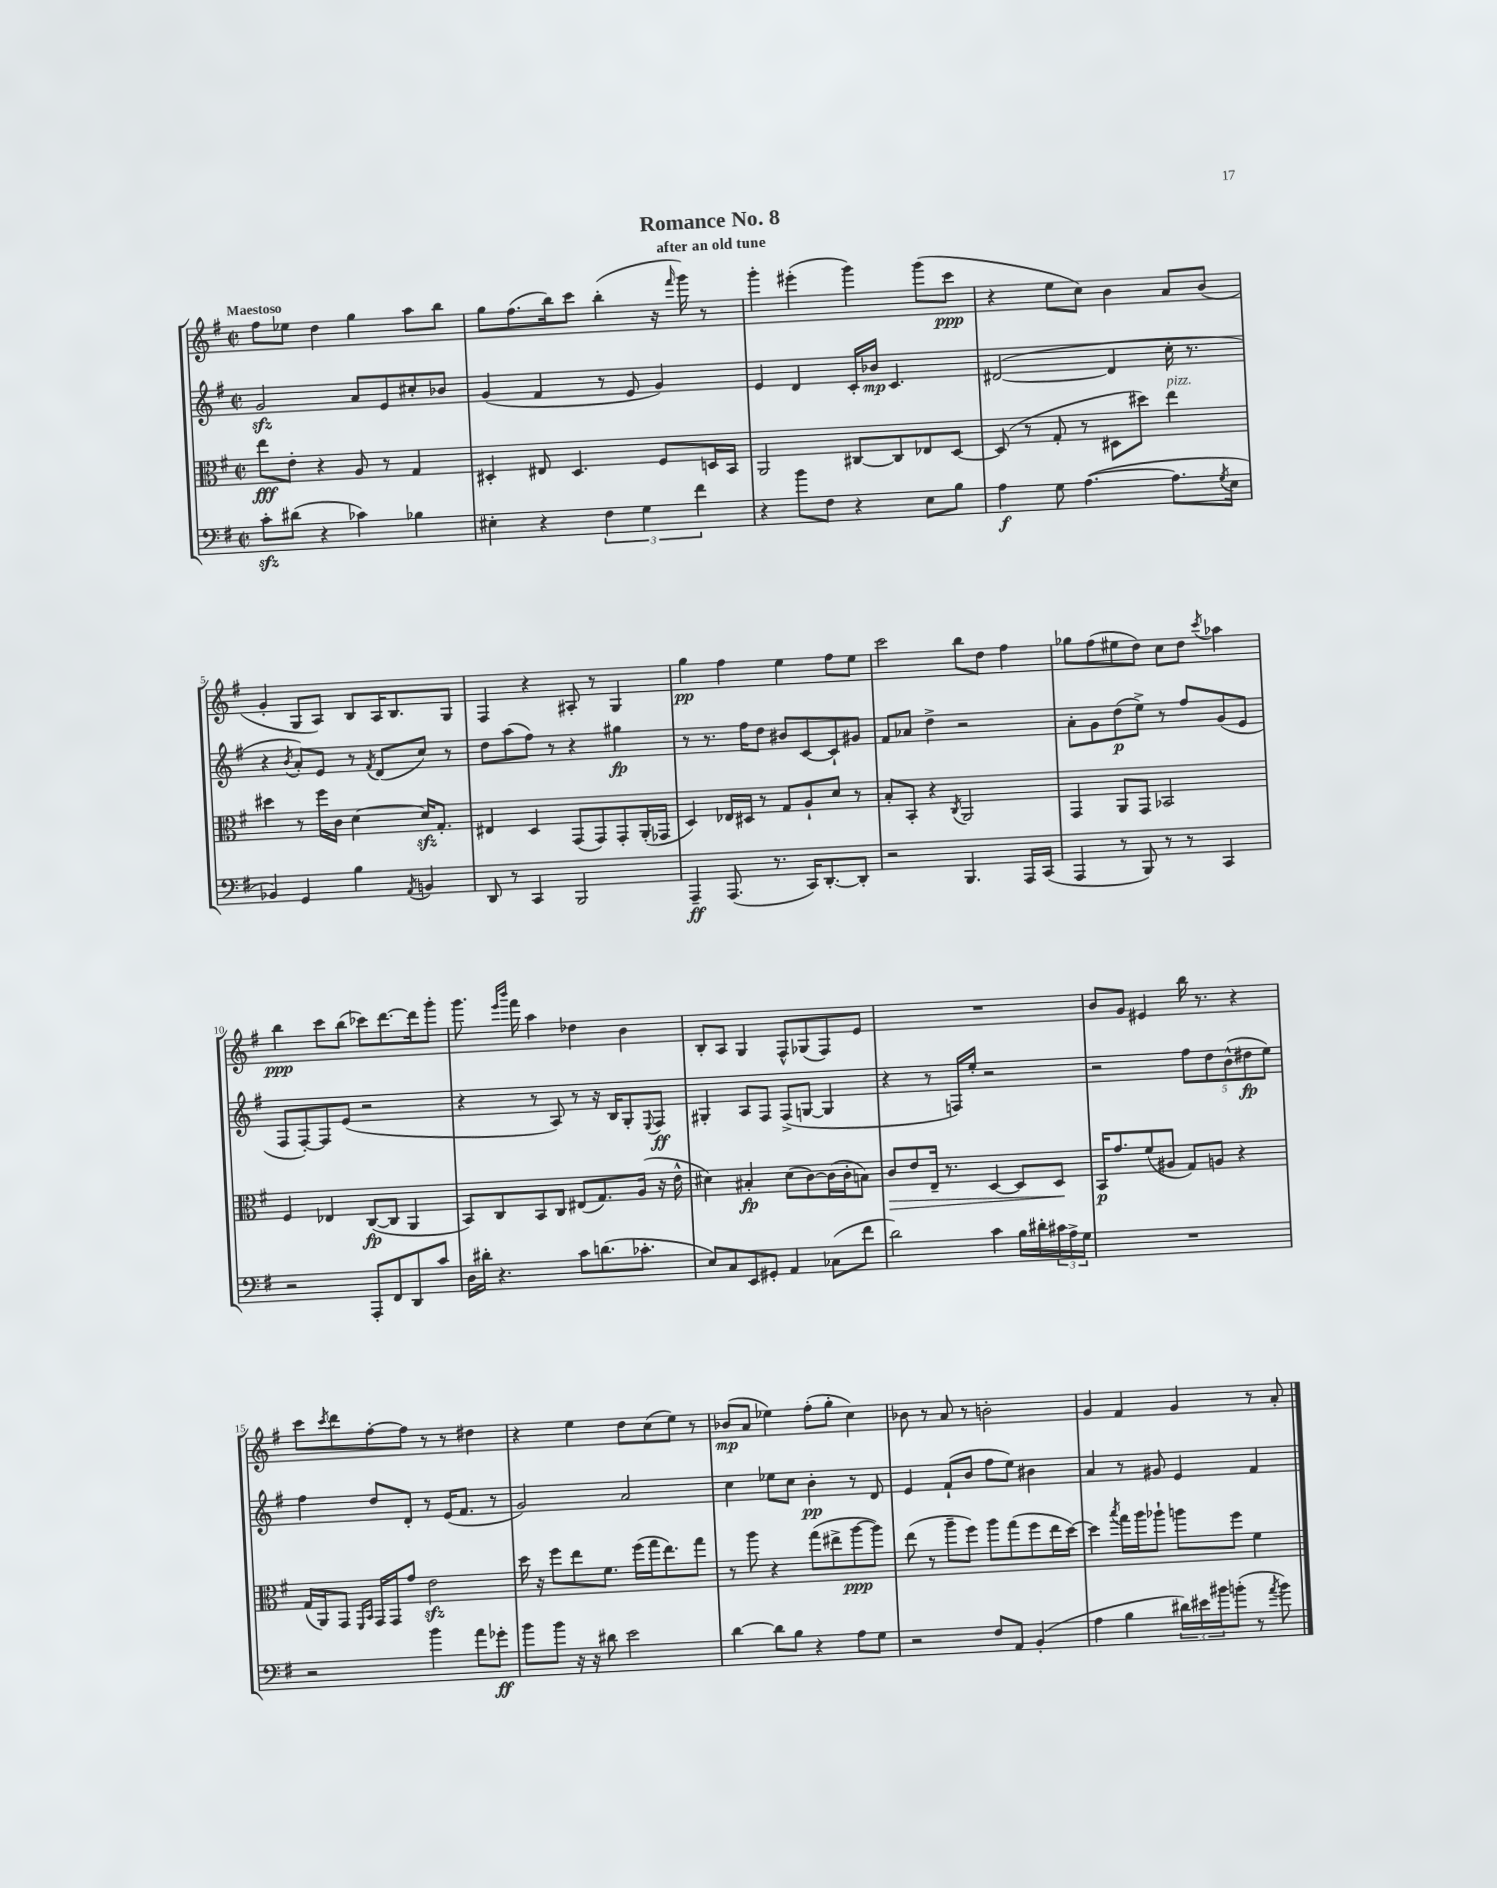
\header { title = "Romance No. 8" subtitle = "after an old tune" }
<<
\new StaffGroup <<
\new Staff = "s0" {
    \clef treble \key g \major \defaultTimeSignature \time 2/2 \tempo "Maestoso"
    fis''8 ees''8 d''4 g''4 a''8 b''8 |
    g''8 fis''8.( b''16) c'''8 b''4-.( r16 \grace { fis'''16 } g'''16) r8 |
    g'''4-. eis'''4-.( g'''4) g'''8( c'''8\ppp |
    r4 e''8 c''8) b'4 a'8 b'8( |
    g'4-. g8 a8) b8 a16 b8. g8 |
    fis4 r4 ais8-. r8 g4 |
    g''4\pp fis''4 e''4 fis''8 e''8 |
    c'''2 b''8 d''8 fis''4 |
    ges''8 fis''8( eis''8 d''8) c''8 d''8 \acciaccatura { c'''8 } aes''4 |
    b''4\ppp c'''8 b''8( ces'''8) d'''8.~ d'''16 g'''8-. |
    g'''8. \grace { e'''16 b'''16 } fis'''16 a''4 des''4 b'4 |
    b8-. a8 g4 fis8-^ ges8( fis8) e'8 |
    R1 |
    b'8 g'8 eis'4 b''16 r8. r4 |
    c'''8 \acciaccatura { c'''8 } d'''8 fis''8~-. fis''8 r8 r8 dis''4 |
    r4 e''4 d''8 c''8( e''8) r8 |
    bes'8\mp( a'8 ees''4) fis''8-.( g''8-. c''4) |
    bes'8 r8 a'8 r8 b'2-. |
    g'4 fis'4 g'4 r8 a'8-. \bar "|." |
}
\new Staff = "s1" {
    \clef treble \key g \major \defaultTimeSignature \time 2/2
    g'2\sfz a'8 e'8 cis''8-. bes'8 |
    g'4( fis'4 r8 e'8 g'4) |
    e'4 d'4 c'16-. bes'16\mp c'4. |
    dis'2~( dis'4 c''16-. r8. |
    r4 \acciaccatura { b'8 } a'8-.) e'8 r8 \acciaccatura { fis'8 } d'8( c''8) r8 |
    d''8 a''8( fis''8) r8 r4 gis''4\fp |
    r8 r8. fis''16 d''8 bis'8 c'8~ c'8-! gis'8 |
    fis'8 aes'8 d''4-> r2 |
    a'8-. g'8 d''8\p( e''8->) r8 fis''8 g'8( e'8 |
    fis8 fis8~-.) fis8 e'8( r2 |
    r4 r8 a8) r8 r16 b16 g8-. \appoggiatura { e8 } fis8\ff |
    gis4-. a8 fis8 fis8->( g8~ g4 |
    r4 r8 f16) e''16-. r2 |
    r2 \tuplet 5/4 { fis''8 d''8 b'8-^( dis''8\fp e''8) } |
    fis''4 d''8 d'8-. r8 e'16( fis'8. r8 |
    g'2) a'2 |
    c''4 ees''8 c''8 b'4-.\pp r8 d'8 |
    e'4 fis'8-!( b'8 fis''8 e''8) bis'4 |
    a'4 r8 gis'8 e'4 fis'4 \bar "|." |
}
\new Staff = "s2" {
    \clef alto \key g \major \defaultTimeSignature \time 2/2
    e''8\fff e'8-. r4 a8 r8 g4 |
    dis4-. eis8 dis4. fis8 d16 b,16 |
    a,2 cis8~ cis8 ees8 d8~ |
    d8( r8 g8-. r8 dis8 dis''8) e''4^\markup { \italic "pizz." } |
    dis''4 r8 fis''16 c'16 d'4~ d'16\sfz g8.-. |
    eis4 d4 g,8( g,8) g,8-. a,16-.( ges,16 |
    d4) ees16 dis16 r8 g8 a8-! d'8 r8 |
    b8-. b,8-. r4 \acciaccatura { c8 } a,2 |
    g,4 a,8 g,8 bes,2 |
    fis4 ees4 c8~\fp( c8 a,4 |
    b,8) c8 b,8 c8 eis8( g8.) a16( r16 e'16-^ |
    dis'4) bis4-.\fp dis'8( c'8~) c'16( c'16-. b8) |
    c'8\> e'8 e16-- r8. d4~ d8 d8\! |
    b,16\p g'8. fis'8( ais8 g8) a8 r4 |
    g16( a,16) g,8 \grace { fis,16 b,16 } g,16 g,16 g'8 e'2\sfz |
    d''16 r16 fis''8 e''8 fis'8. fis''16( g''16 e''8.) g''8 |
    r8 a''8 r4 g''8( eis''8-> a''8~\ppp a''8) |
    e''8( r8 a''8-- fis''8) a''8 g''8( fis''8 e''16 d''16~) |
    d''4 \acciaccatura { b''8 } g''16 a''16 aes''8-! a''8 fis''8 fis'4 \bar "|." |
}
\new Staff = "s3" {
    \clef bass \key g \major \defaultTimeSignature \time 2/2
    c'8-.\sfz dis'8( r4 ces'4) bes4 |
    eis4-. r4 \tuplet 3/2 { fis4 g4 fis'4 } |
    r4 b'8 fis8 r4 e8 b8 |
    a4\f g8 a4.~( a8. \acciaccatura { g8 } e16 |
    bes,4) g,4 b4 \acciaccatura { a,8 } b,4 |
    d,8 r8 c,4 b,,2 |
    a,,4--\ff a,,8.( r8. c,16) d,8.~-. d,8-. |
    r2 b,,4. a,,16 c,16( |
    a,,4 r8 b,,8) r8 r8 c,4 |
    r2 a,,8-. fis,8 d,8 c'8 |
    d16 dis'16-. r4. c'8 d'8.( ces'8.-. |
    e8) c8 e,8 gis,8-. a,4 ces8( fis'8 |
    d'2) c'4 b16 dis'16-. \tuplet 3/2 { cis'16 a16-> g16 } |
    R1 |
    r2 b'4 a'8 ges'8-.\ff |
    b'8 b'8 r16 r16 dis'8 e'2 |
    d'4~ d'8 b8 r4 a8 g8 |
    r2 fis8 a,8 b,4-.( |
    a4 b4 \tuplet 3/2 { dis'16) eis'16 bis'16 } b'8-.( r8 \acciaccatura { a'8 } b'8) \bar "|." |
}
>>
>>
